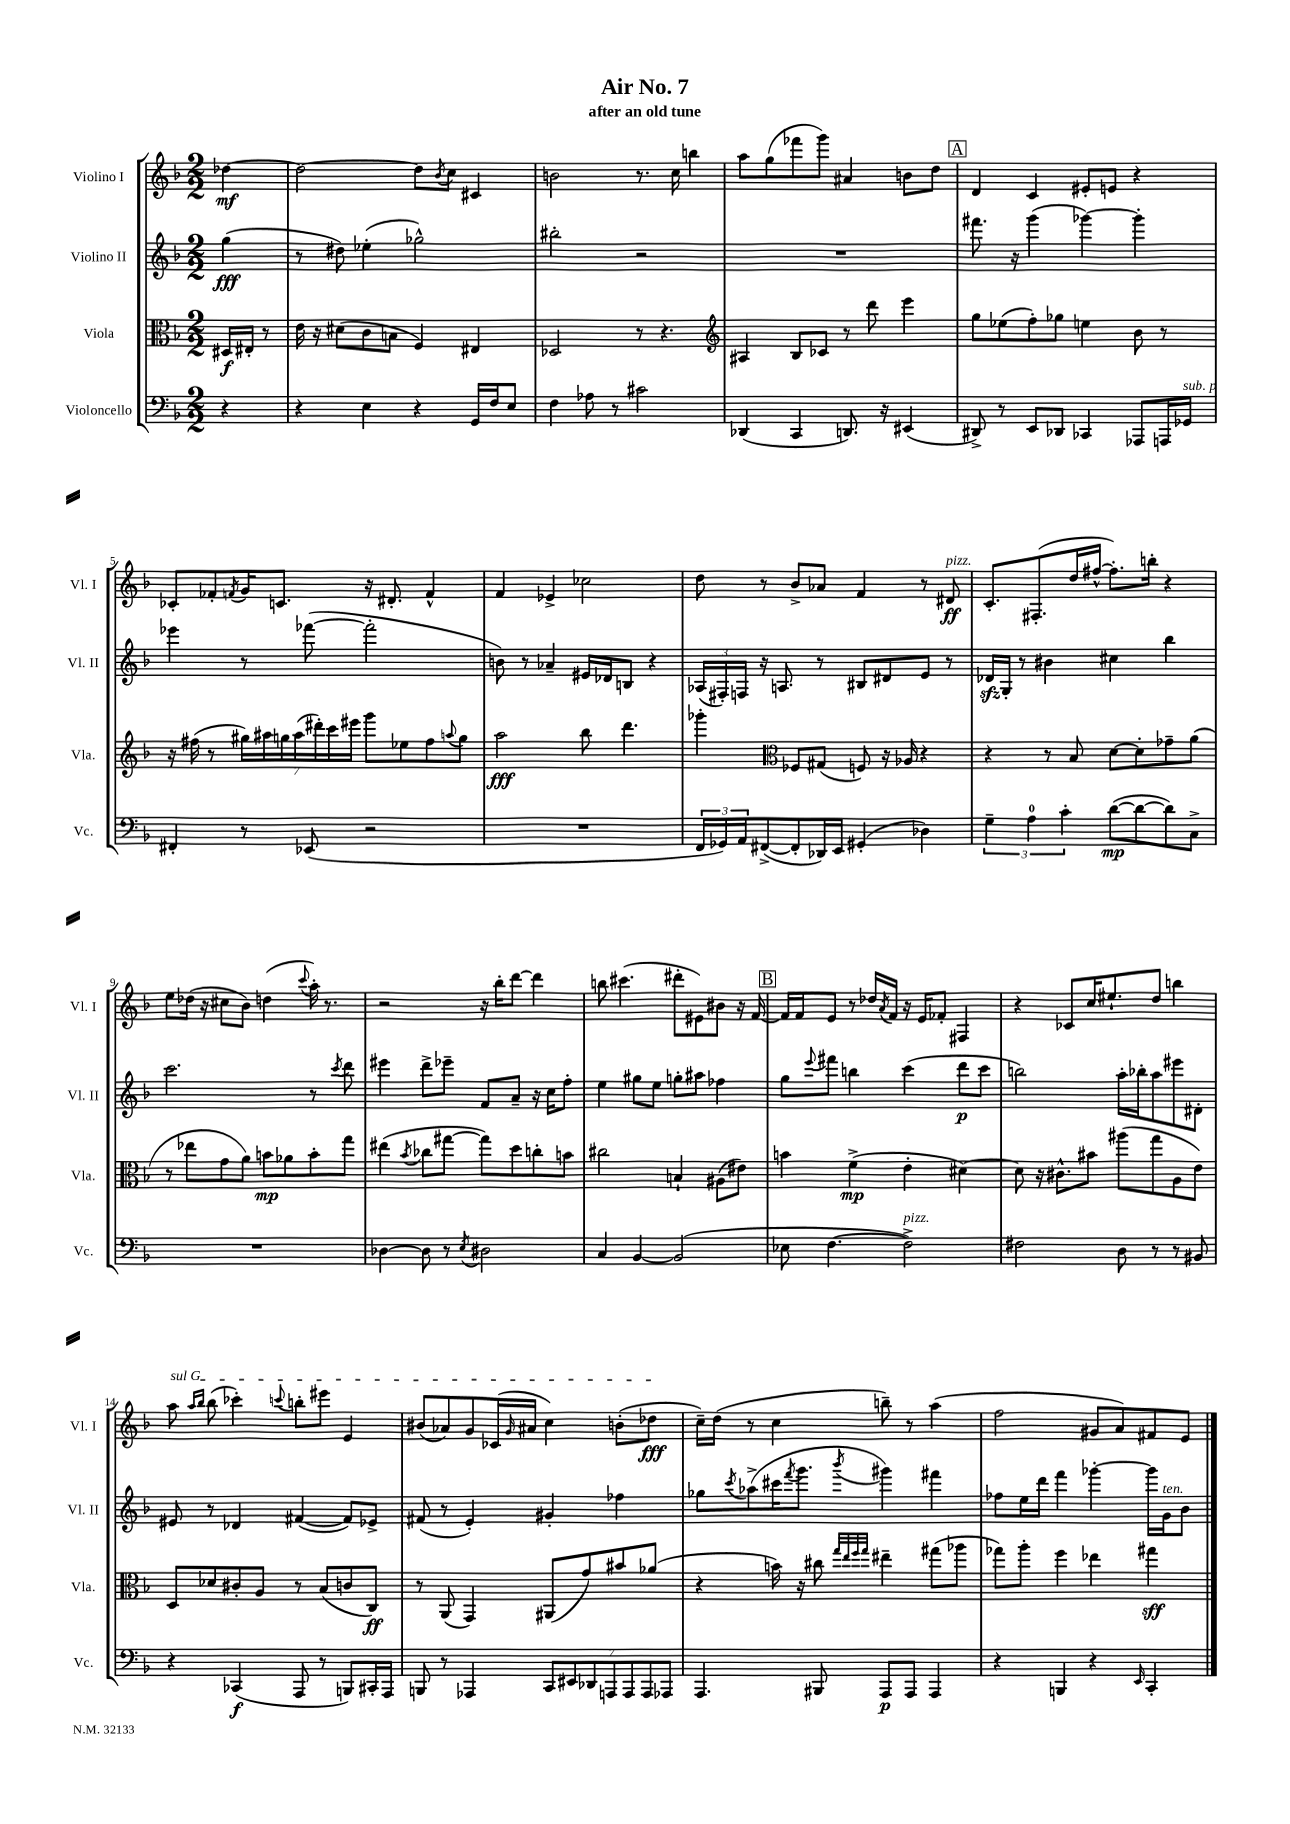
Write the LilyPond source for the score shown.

\header { title = "Air No. 7" subtitle = "after an old tune" }
<<
\new StaffGroup <<
\new Staff = "s0" \with { instrumentName = "Violino I" shortInstrumentName = "Vl. I" } {
    \clef treble \key f \major \numericTimeSignature \time 2/2 \partial 4
    des''4~\mf |
    des''2~ des''8 \acciaccatura { bes'8 } c''8 cis'4 |
    b'2 r8. c''16 b''4 |
    a''8 g''8( fes'''8 g'''8) ais'4 b'8 d''8 |
    \mark \markup { \box "A" } d'4 c'4 eis'8-. e'8 r4 |
    ces'8-. fes'8-. \acciaccatura { f'8 } g'16 c'8. r16 dis'8.-. f'4-^ |
    f'4 ees'4-> ces''2 |
    d''8 r8 bes'8-> aes'8 f'4 r8 dis'8\ff^\markup { \italic "pizz." } |
    c'8.-. fis8.-.( d''16 fis''16~-^ fis''8.-.) b''16-. r4 |
    e''8 des''16( r16 cis''8 bes'8) d''4( \appoggiatura { c'''8 } a''16-.) r8. |
    r2 r16 bes''16-. d'''8~ d'''4 |
    b''8 cis'''4.( dis'''8-. eis'8) bis'8 r16 f'16~ |
    \mark \markup { \box "B" } f'16 f'16 e'8 r8 des''16 \acciaccatura { a'8 } f'16 r16 e'16 fes'8-. fis4 |
    r4 ces'8 c''16 eis''8.-! d''8 b''4 |
    \once \override TextSpanner.bound-details.left.text = \markup { \italic "sul G" } a''8\startTextSpan \grace { a''16 bes''16 } bes''8( ces'''4-.) \appoggiatura { c'''8 } b''8-. eis'''8 e'4 |
    bis'8( aes'8) g'8 ces'16( \grace { g'16 } ais'16 c''4) b'8-.( des''8\fff\stopTextSpan |
    c''16--) d''16( r8 c''4 b''8--) r8 a''4( |
    f''2 gis'8 a'8) fis'8 e'8 \bar "|." |
}
\new Staff = "s1" \with { instrumentName = "Violino II" shortInstrumentName = "Vl. II" } {
    \clef treble \key f \major \numericTimeSignature \time 2/2 \partial 4
    g''4\fff( |
    r8 dis''8) ees''4-.( ges''2-^) |
    bis''2-. r2 |
    R1 |
    \mark \markup { \box "A" } fis'''8. r16 g'''4( ges'''4~) ges'''4-. |
    ees'''4 r8 fes'''8~( fes'''2-. |
    b'8) r8 aes'4-- eis'16 des'16 b8 r4 |
    \tuplet 3/2 { aes16( fis16-.) f16 } r16 a8. r8 bis8 dis'8 e'8 r8 |
    des'16\sfz g16-. r8 bis'4 cis''4 bes''4 |
    c'''2. r8 \acciaccatura { c'''8 } d'''8 |
    eis'''4 d'''8-> ees'''8-- f'8 a'8-- r16 c''16 f''8-. |
    e''4 gis''8 e''8 g''8-. ais''8 fes''4 |
    \mark \markup { \box "B" } g''8 \appoggiatura { e'''8 } fis'''8 b''4 c'''4( d'''8\p c'''8 |
    b''2) a''16-. bes''16-. a''8 eis'''8 dis'8-. |
    eis'8 r8 des'4 fis'4~( fis'8) ees'8-> |
    fis'8( r8 e'4-.) gis'4-. fes''4 |
    ges''8 \acciaccatura { c'''8 } aes''8->( cis'''16 \acciaccatura { f'''8 } g'''8. \acciaccatura { bes'''8 } gis'''4) fis'''4 |
    fes''8 e''16 d'''16 f'''4 ges'''4~-. ges'''16 g'16^\markup { \italic "ten." } bes'8 \bar "|." |
}
\new Staff = "s2" \with { instrumentName = "Viola" shortInstrumentName = "Vla." } {
    \clef alto \key f \major \numericTimeSignature \time 2/2 \partial 4
    dis16\f eis16-. r8 |
    e'16 r16 dis'8( c'8 b8 f4) eis4 |
    des2 r8 r4. |
    \clef treble ais4 bes8 ces'8 r8 d'''8 e'''4 |
    \mark \markup { \box "A" } g''8 ees''8( f''8-.) ges''8 e''4 bes'8 r8 |
    r16 fis''16( r8 \tuplet 7/4 { gis''16) ais''16 g''16 ais''16( dis'''16-.) c'''16 eis'''16 } g'''8 ees''8 fis''8 \appoggiatura { a''8 } g''8 |
    a''2\fff bes''8 d'''4. |
    ges'''4-. \clef alto fes8 gis8( f8) r16 aes16 r4 |
    r4 r8 bes8 d'8~ d'8-. ges'8-- a'8( |
    r8 ees''8 g'8 a'8) b'8\mp aes'8 b'8-. g''8 |
    eis''4( \acciaccatura { bes'8 } ces''8 gis''8~ gis''8) d''8 c''8-. b'8 |
    cis''2 b4-! ais8( eis'8) |
    \mark \markup { \box "B" } b'4 f'4->\mp( e'4-. dis'4~) |
    dis'8 r16 cis'8.-^ bis'8 ais''8( g''8 a8 e'8) |
    d8 des'8 cis'8-. a8 r8 bes8( c'8 c8\ff) |
    r8 a,8( g,4) ais,8( g'8) bis'8 aes'8( |
    r4 b'16) r16 cis''8 \grace { g''32 e''32 f''32 g''32 } eis''4-- gis''8( aes''8 |
    ges''8) a''8-. f''4 ees''4 gis''4\sff \bar "|." |
}
\new Staff = "s3" \with { instrumentName = "Violoncello" shortInstrumentName = "Vc." } {
    \clef bass \key f \major \numericTimeSignature \time 2/2 \partial 4
    r4 |
    r4 e4 r4 g,16 f16 e8 |
    f4 aes8 r8 cis'2 |
    des,4( c,4 d,8.) r16 eis,4( |
    \mark \markup { \box "A" } dis,8->) r8 e,8 des,8 ces,4 aes,,8 a,,16 ges,16^\markup { \italic "sub. p" } |
    fis,4-. r8 ees,8( r2 |
    R1 |
    \tuplet 3/2 { f,16 ges,16) a,16 } fis,8~->( fis,8-. des,16) e,16 gis,4-.( des4) |
    \tuplet 3/2 { g4-- a4-0 c'4-. } d'8~\mp( d'8~ d'8) c8-> |
    R1 |
    des4~ des8 r8 \acciaccatura { e8 } dis2 |
    c4 bes,4~ bes,2( |
    \mark \markup { \box "B" } ees8 f4.~ f2->^\markup { \italic "pizz." }) |
    fis2 d8 r8 r8 bis,8 |
    r4 ces,4\f( a,,8 r8 b,,8) cis,16-. a,,16 |
    b,,8 r8 aes,,4 \tuplet 7/4 { c,8 eis,8 des,8 a,,8 a,,8 a,,8 aes,,8 } |
    a,,4. bis,,8 a,,8\p a,,8 a,,4 |
    r4 b,,4 r4 \grace { e,16 } c,4-. \bar "|." |
}
>>
>>
